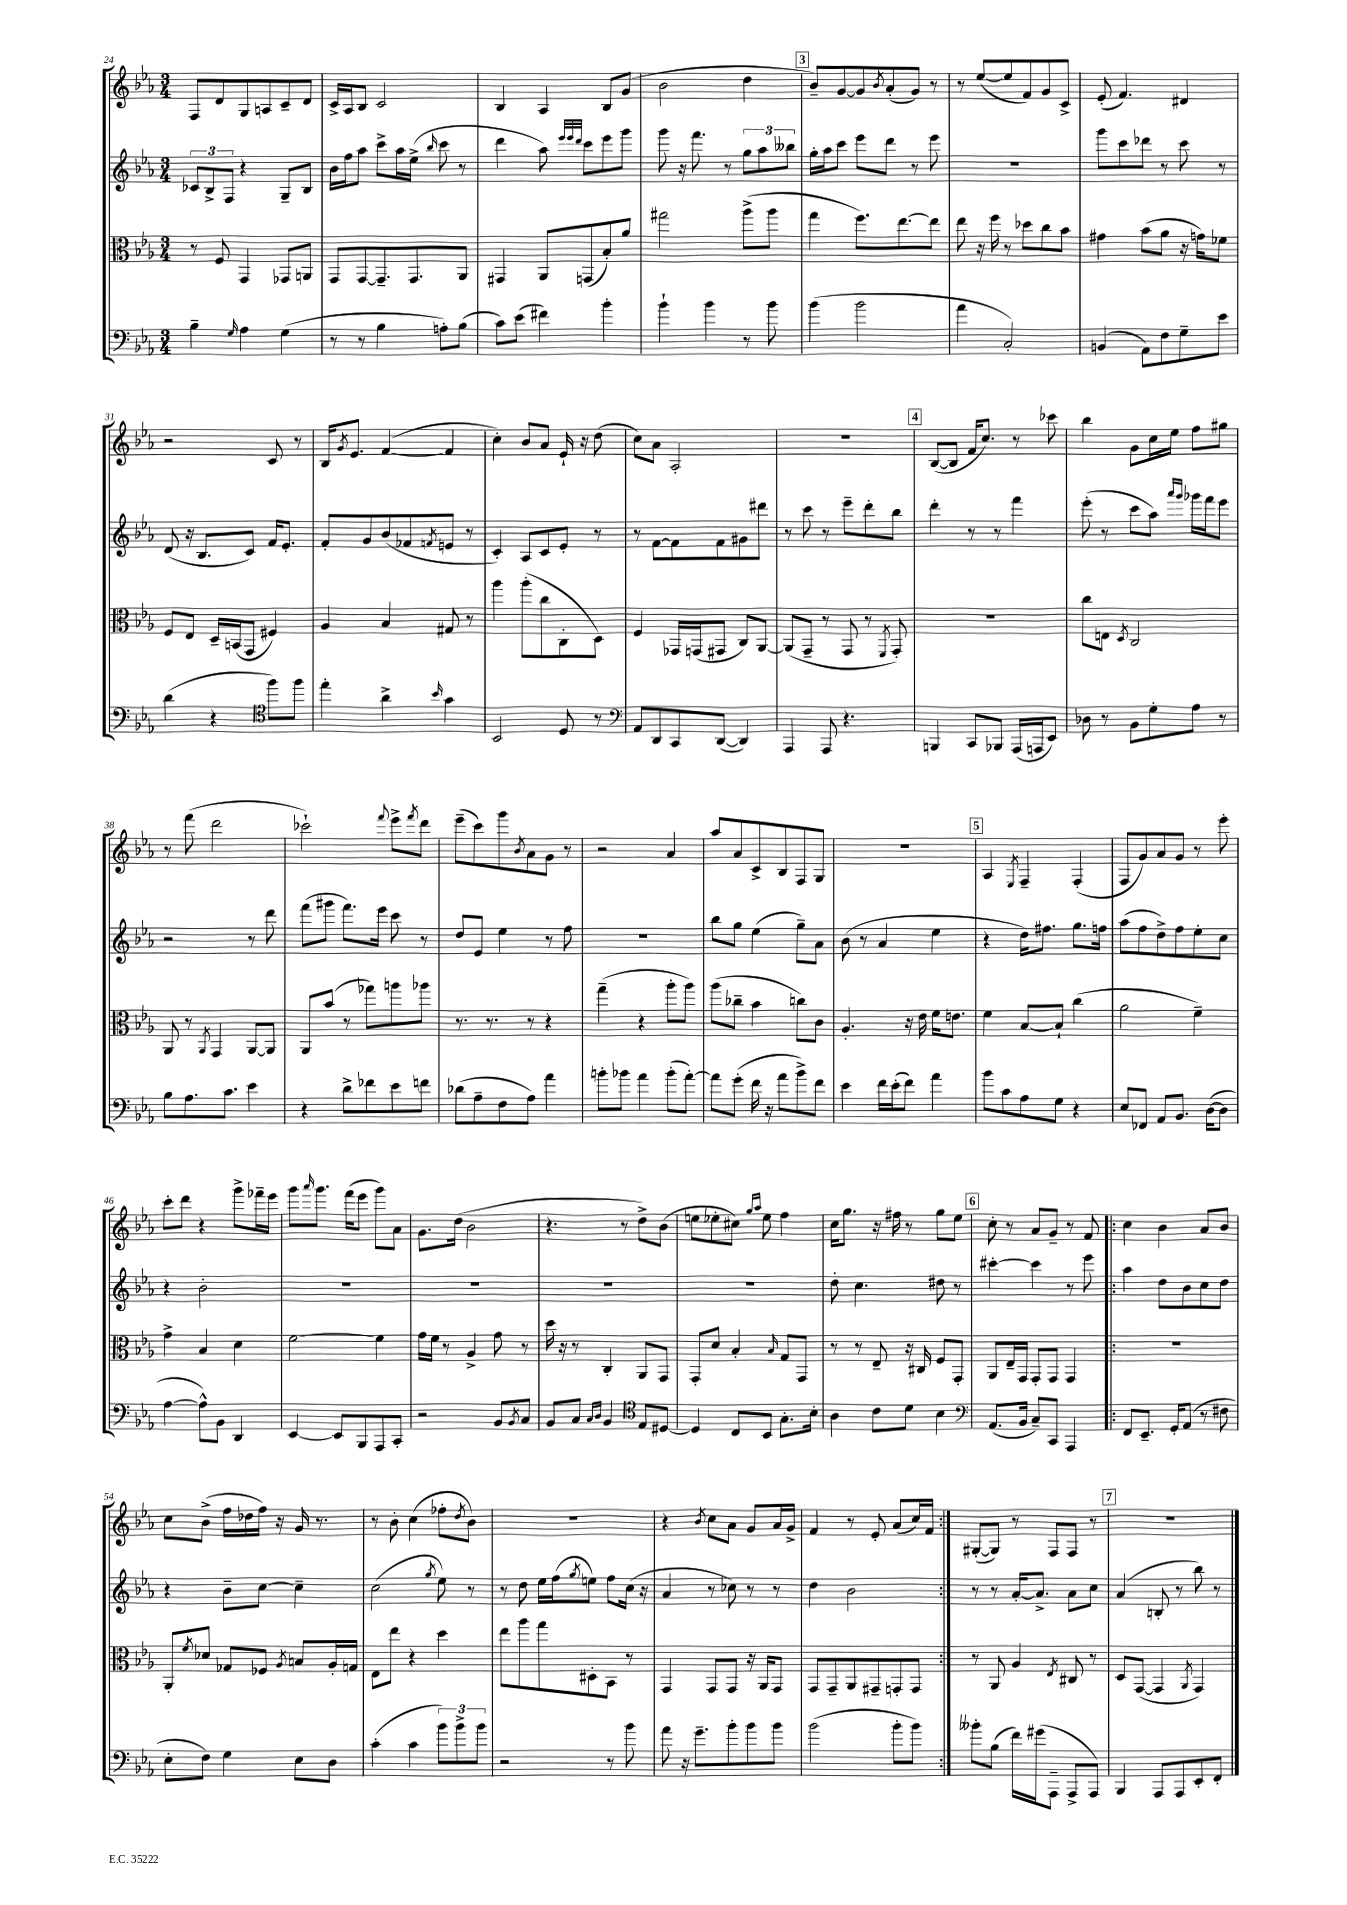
<<
\new StaffGroup <<
\new Staff = "s0" {
    \clef treble \key ees \major \numericTimeSignature \time 3/4
    f8 d'8 g8 a8 c'8-- d'8 |
    c'16-> aes16 bes8 c'2 |
    bes4 aes4 bes8 g'8( |
    bes'2 d''4 |
    \mark \markup { \box "3" } bes'8--) g'8~ g'8 \acciaccatura { bes'8 } aes'8-.( g'8) r8 |
    r8 ees''8~( ees''8 f'8) g'8 c'8-> |
    ees'8-.( f'4.) dis'4 |
    r2 c'8 r8 |
    bes16 \acciaccatura { g'8 } ees'8. f'4~( f'4 |
    c''4-.) bes'8 aes'8 ees'16-! r16 d''8( |
    c''8) aes'8 aes2-. |
    R2. |
    \mark \markup { \box "4" } bes8~( bes8 f'16 c''8.) r8 ces'''8 |
    bes''4 g'8 c''16 ees''16 f''8 gis''8 |
    r8 f'''8( d'''2 |
    ces'''2-!) \appoggiatura { f'''8 } ees'''8-> \acciaccatura { f'''8 } d'''8 |
    ees'''8--( c'''8) g'''8 \acciaccatura { bes'8 } aes'8 g'8 r8 |
    r2 aes'4 |
    aes''8 aes'8 c'8-> bes8 f8 g8 |
    R2. |
    \mark \markup { \box "5" } aes4 \acciaccatura { ees8 } f4-- f4-.( |
    f8 g'8) aes'8 g'8 r8 ees'''8-. |
    c'''8-. d'''8 r4 g'''8-> fes'''16-- ees'''16 |
    g'''8 \grace { aes'''16 } g'''8. f'''16( ees'''8 g'''8) aes'8 |
    g'8. d''16( bes'2 |
    r4. r8 d''8->) bes'8( |
    e''8 ees''8-. cis''8) \grace { g''16 aes''16 } ees''8 f''4 |
    c''16 g''8. r16 fis''16 r8 g''8 ees''8 |
    \mark \markup { \box "6" } c''8-. r8 aes'8 g'8-- r8 f'8 |
    \repeat volta 2 { c''4 bes'4 aes'8 bes'8 |
    c''8 bes'8->( f''16 des''16 f''16) r16 g'16 r8. |
    r8 bes'8-. c''4( fes''8-. \acciaccatura { d''8 } bes'8) |
    R2. |
    r4 \acciaccatura { bes'8 } c''8 aes'8 g'8 aes'16 g'16-> |
    f'4 r8 ees'8-. aes'8( c''16) f'16 | }
    gis8~-.( gis8) r8 f8 f8 r8 |
    \mark \markup { \box "7" } R2. \bar "|." |
}
\new Staff = "s1" {
    \clef treble \key ees \major \numericTimeSignature \time 3/4
    \tuplet 3/2 { ces'8 bes8-> f8 } r4 g8-- bes8 |
    bes'16 f''16 aes''8 c'''8-> aes''16 ees''16->( \grace { bes''16 } c'''8 r8 |
    d'''4 aes''8) \grace { ees'''32 ees'''32 d'''32 } c'''8 ees'''8 g'''8 |
    g'''8 r16 f'''8. r8 \tuplet 3/2 { g''8 aes''8 beses''8 } |
    \mark \markup { \box "3" } g''16-. aes''16 c'''8 ees'''8 d'''8 r8 ees'''8 |
    R2. |
    g'''8 c'''8 des'''8 r8 c'''8 r8 |
    d'8( r16 bes8. c'8) f'16 ees'8.-. |
    f'8-. g'8 bes'8( fes'8 \acciaccatura { f'8 } e'8 r8 |
    c'4-.) aes8 c'8 ees'8-. r8 |
    r8 f'8~ f'8 f'8 gis'8 dis'''8 |
    r8 c'''8 r8 ees'''8-- d'''8-. bes''8 |
    \mark \markup { \box "4" } d'''4-. r8 r8 f'''4 |
    ees'''8-.( r8 c'''8 aes''8) \grace { aes'''16 g'''16 } ges'''16 f'''16 ees'''8 |
    r2 r8 d'''8 |
    f'''8( gis'''8 f'''8.) ees'''16 c'''8 r8 |
    d''8 ees'8 ees''4 r8 f''8 |
    R2. |
    bes''8 g''8 ees''4( g''8--) aes'8 |
    bes'8( r8 aes'4 ees''4 |
    \mark \markup { \box "5" } r4 d''16) fis''8. g''8. f''16 |
    aes''8( f''8 d''8->) f''8 ees''8-. c''8 |
    r4 bes'2-. |
    R2. |
    R2. |
    R2. |
    R2. |
    d''8-. c''4. dis''8 r8 |
    \mark \markup { \box "6" } cis'''4~-. cis'''4 r8 ees'''8 |
    \repeat volta 2 { aes''4 d''8 bes'8 c''8 d''8 |
    r4 bes'8-- c''8~ c''4-- |
    c''2( \acciaccatura { g''8 } ees''8) r8 |
    r8 d''8 ees''16 f''16( \acciaccatura { g''8 } e''8) f''8 c''16( r16 |
    aes'4 r8 ces''8) r8 r8 |
    d''4 bes'2 | }
    r8 r8 aes'16~-. aes'8.-> aes'8 c''8 |
    \mark \markup { \box "7" } aes'4( b8-. r8 bes''8) r8 \bar "|." |
}
\new Staff = "s2" {
    \clef alto \key ees \major \numericTimeSignature \time 3/4
    r8 f8 g,4 ges,8 a,8 |
    g,8 g,8~ g,8.-- g,8. aes,8 |
    gis,4 aes,8 g,8( bes8-.) aes'8 |
    gis''2 aes''8->( aes''8 |
    \mark \markup { \box "3" } g''4 f''8.) ees''8.~ ees''8 |
    ees''8 r16 f''16 r8 des''8 c''8 bes'8 |
    gis'4 bes'8( aes'8 r16 g'16) fes'8 |
    f8 ees8 d16-- b,16( g,8 fis4) |
    aes4 bes4 gis8 r8 |
    aes''4 aes''8-.( c''8 c8-. d8) |
    f4 ges,16 g,16( gis,8 c8) aes,8~ |
    aes,8( g,8-- r8 g,8 r8 \acciaccatura { f,8 } g,8-.) |
    \mark \markup { \box "4" } R2. |
    c''8 e8 \acciaccatura { d8 } c2 |
    aes,8 r8 \acciaccatura { aes,8 } g,4 aes,8~ aes,8 |
    aes,8 bes'8( r8 ges''8) a''8 aes''8 |
    r8. r8. r8 r4 |
    g''4--( r4 aes''8-. aes''8) |
    aes''8( ces''8-- bes'4 c''8) c'8 |
    aes4.-. r16 ees'16 f'16 e'8. |
    \mark \markup { \box "5" } f'4 bes8~ bes8-! c''4( |
    aes'2 f'4--) |
    g'4-> bes4 d'4 |
    f'2~ f'4 |
    g'16 f'16 r8 aes4-> g'8 r8 |
    d''16 r16 r8 c4-. aes,8 g,8 |
    g,8-. d'8 bes4-. \grace { bes16 } g8 g,8 |
    r8 r8 ees8-- r16 cis16 f8 g,8-. |
    \mark \markup { \box "6" } aes,8 ees16-- g,16 g,8-. g,8 g,4 |
    \repeat volta 2 { R2. |
    aes,8-. \acciaccatura { f'8 } des'8 ges8 fes8 \acciaccatura { aes8 } b8 aes16-. g16 |
    ees8 ees''8 r4 d''4 |
    ees''8 aes''8 g''8 dis8-. bes,8 r8 |
    g,4 g,8 g,8 r16 aes,16 g,8 |
    g,8 g,8-- aes,8 gis,8-- g,8-. g,8 | }
    r8 aes,8 aes4 \acciaccatura { ees8 } cis8 r8 |
    \mark \markup { \box "7" } d8 g,8~( g,4 \acciaccatura { aes,8 } g,4) \bar "|." |
}
\new Staff = "s3" {
    \clef bass \key ees \major \numericTimeSignature \time 3/4
    bes4-- \grace { g16 } aes4 g4( |
    r8 r8 bes4 a8-.) bes8( |
    c'8) ees'8( fis'4) bes'4-. |
    bes'4-! bes'4 r8 bes'8 |
    \mark \markup { \box "3" } bes'4( bes'2 |
    aes'4 c2-.) |
    b,4( aes,8) f8 g8-- ees'8 |
    d'4( r4 \clef tenor f''8) f''8 |
    ees''4-. aes'4-> \grace { bes'16 } g'4 |
    bes,2 d8 r8 |
    \clef bass aes,8 d,8 c,8 d,8~( d,4) |
    aes,,4 aes,,8 r4. |
    \mark \markup { \box "4" } b,,4 c,8 bes,,8 aes,,16( a,,16 ees,8) |
    des8 r8 bes,8 g8-. aes8 r8 |
    bes8 aes8. c'8. ees'4 |
    r4 d'8-> fes'8 ees'8 f'8 |
    des'8( aes8-- f8 aes8) aes'4 |
    b'8-. bes'8 aes'4 bes'8-.( aes'8~-.) |
    aes'8 g'8-.( f'16 r16 aes'8 bes'8->) f'8 |
    ees'4 f'16 ees'16-.( f'8) aes'4 |
    \mark \markup { \box "5" } bes'8 c'8 aes8 g8 r4 |
    ees8 fes,8 aes,8 bes,8. d16~( d8 |
    aes4~ aes8-^) bes,8 d,4 |
    ees,4~ ees,8 bes,,8 aes,,8 c,8-. |
    r2 bes,8 \acciaccatura { bes,8 } c8 |
    bes,8 c8 \grace { c16 d16 } bes,4 \clef tenor ees8 dis8~ |
    dis4 c8 bes,8 g8.-. bes16-. |
    aes4 c'8 d'8 bes4 |
    \mark \markup { \box "6" } \clef bass aes,8.( bes,16 c8--) c,8 aes,,4 |
    \repeat volta 2 { f,8 ees,8.-- g,16-. aes,8( r8 fis8 |
    ees8-. f8) g4 ees8 d8 |
    c'4-.( c'4 \tuplet 3/2 { bes'8) bes'8-> bes'8 } |
    r2 r8 bes'8 |
    aes'8 r16 g'8.-- bes'8-. bes'8 bes'8 |
    bes'2( bes'8-. bes'8) | }
    beses'8-. bes8( f'16) gis'16( aes,,8-- aes,,8-> aes,,8) |
    \mark \markup { \box "7" } bes,,4 aes,,8 aes,,8 ees,8-. f,8-. \bar "|." |
}
>>
>>
\layout { \context { \Score currentBarNumber = #24 } }
